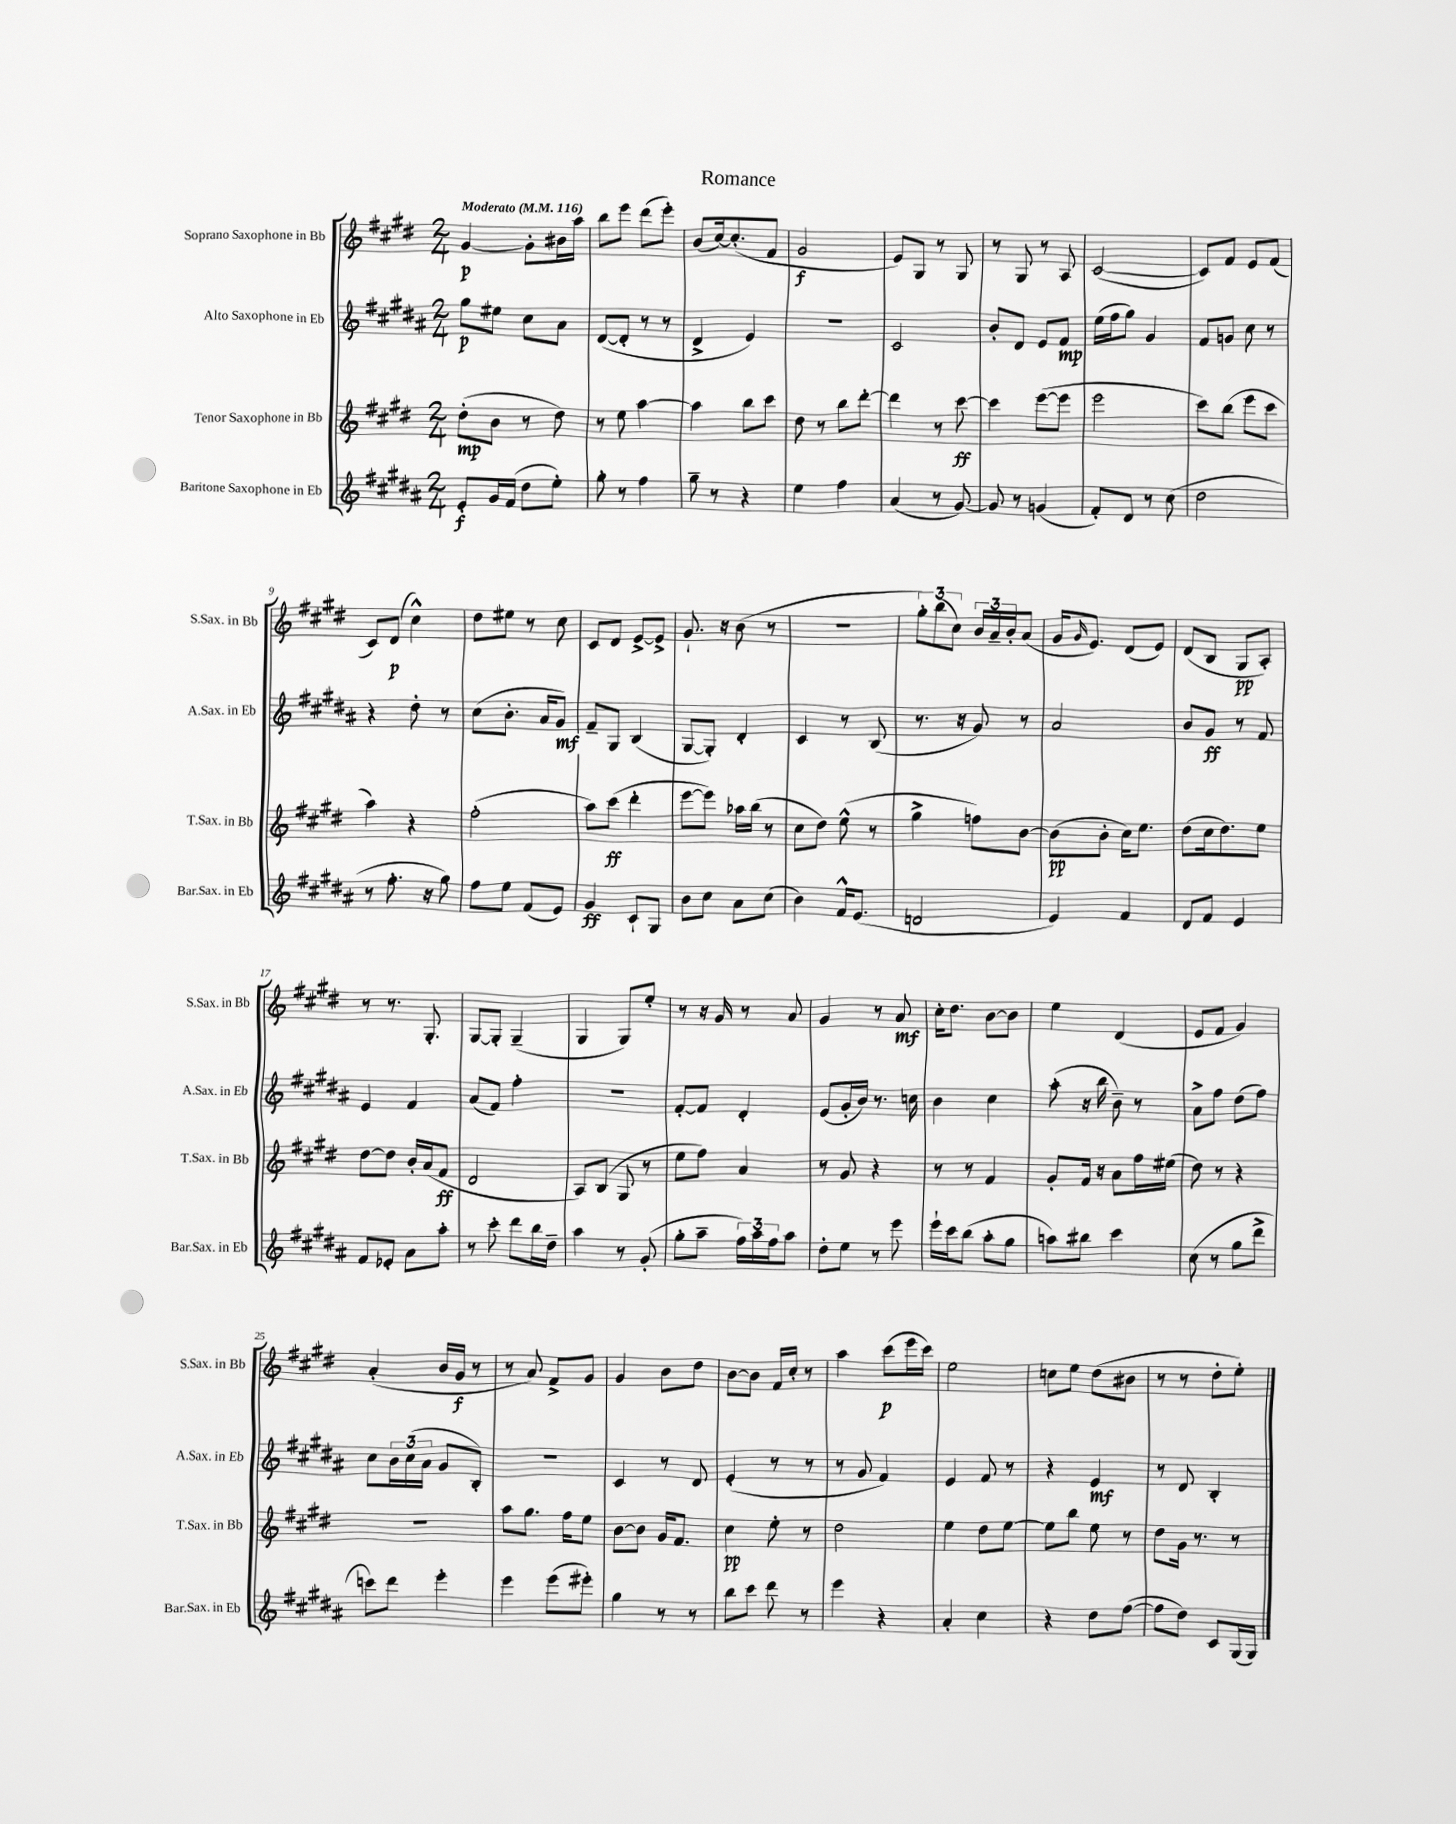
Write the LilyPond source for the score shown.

\header { title = "Romance" }
<<
\new StaffGroup <<
\new Staff = "s0" \with { instrumentName = "Soprano Saxophone in Bb" shortInstrumentName = "S.Sax. in Bb" } {
    \clef treble \key e \major \numericTimeSignature \time 2/4 \tempo "Moderato" 4 = 116
    gis'4~\p gis'8-. bis'16 a''16 |
    b''8 e'''8 dis'''8( e'''8-.) |
    b'8( cis''16~) cis''8.-.( fis'8 |
    gis'2\f |
    e'8) gis8 r8 gis8 |
    r8 gis8 r8 a8 |
    cis'2~( |
    cis'8) fis'8 e'8 fis'8( |
    cis'8) dis'8\p( cis''4-^) |
    dis''8 eis''8 r8 cis''8 |
    cis'8 dis'8 e'8~-> e'8-> |
    gis'8.-! r16 b'8( r8 |
    r2 |
    \tuplet 3/2 { gis''8-.) b''8( cis''8) } \tuplet 3/2 { b'16 a'16-- b'16-. } a'8( |
    gis'16 \grace { gis'16 } e'8.) dis'8( e'8) |
    dis'8( b8 gis8\pp a8-.) |
    r8 r8. gis8.-. |
    gis8~ gis8-. gis4--( |
    gis4 gis8) e''8-. |
    r8 r16 gis'16 r8 a'8 |
    gis'4 r8 a'8\mf |
    cis''16-. dis''8. b'8~ b'8 |
    e''4 dis'4( |
    e'8 fis'8 gis'4) |
    a'4-.( b'16 gis'16\f r8 |
    r8 a'8) fis'8-> gis'8 |
    gis'4 b'8 dis''8 |
    b'8~ b'8 fis'16 cis''16-. r8 |
    a''4 cis'''8\p( e'''16 cis'''16) |
    e''2 |
    c''8 e''8 dis''8( bis'8 |
    r8 r8 dis''8-. e''8-.) \bar "|." |
}
\new Staff = "s1" \with { instrumentName = "Alto Saxophone in Eb" shortInstrumentName = "A.Sax. in Eb" } {
    \clef treble \key b \major \numericTimeSignature \time 2/4
    gis''8\p eis''8 cis''8 ais'8 |
    dis'8~( dis'8-. r8 r8 |
    dis'4-> e'4) |
    R2 |
    cis'2 |
    b'8-. dis'8 e'8 fis'8\mp |
    e''16( fis''16 gis''8) gis'4 |
    fis'8 g'8 cis''8 r8 |
    r4 dis''8-. r8 |
    cis''8( b'8.-. ais'16 gis'8\mf) |
    fis'8-- gis8 b4( |
    gis8~ gis8-.) dis'4-. |
    cis'4 r8 b8( |
    r8. r16 gis'8) r8 |
    ais'2 |
    b'8 gis'8\ff r8 fis'8 |
    e'4 fis'4 |
    ais'8( fis'8) fis''4-. |
    r2 |
    fis'8~-. fis'8 dis'4-. |
    e'8( gis'16-. b'16) r8. c''16 |
    b'4 cis''4 |
    ais''8-.( r16 b''16 b'8--) r8 |
    ais'8-> fis''8 dis''8( fis''8) |
    cis''8 \tuplet 3/2 { b'16 cis''16( ais'16 } gis'8 b8-.) |
    R2 |
    cis'4 r8 dis'8 |
    e'4-.( r8 r8 |
    r8 gis'8 fis'4) |
    e'4 fis'8 r8 |
    r4 e'4\mf |
    r8 dis'8 b4-. \bar "|." |
}
\new Staff = "s2" \with { instrumentName = "Tenor Saxophone in Bb" shortInstrumentName = "T.Sax. in Bb" } {
    \clef treble \key e \major \numericTimeSignature \time 2/4
    dis''8-.\mp( b'8 r8 dis''8) |
    r8 e''8 a''4~ |
    a''4 b''8 cis'''8 |
    dis''8 r8 b''8 dis'''8~-. |
    dis'''4 r8 cis'''8~\ff |
    cis'''4 e'''8~( e'''8 |
    e'''2 |
    cis'''8) b''8( e'''8 cis'''8 |
    a''4) r4 |
    fis''2-.( |
    a''8) cis'''8\ff( dis'''4-. |
    e'''8~ e'''8) aes''16 b''16( r8 |
    cis''8 dis''8) e''8-^( r8 |
    gis''4-> f''8) b'8~ |
    b'8\pp( b'8-. cis''16) e''8. |
    dis''8( cis''16 dis''8.) e''8 |
    dis''8~ dis''8 b'16-. a'16( fis'8\ff |
    dis'2 |
    a8) b8( gis8 r8 |
    e''8 fis''8) a'4 |
    r8 gis'8 r4 |
    r8 r8 fis'4 |
    gis'8-. fis'16 r16 a'8 fis''16 eis''16( |
    dis''8) r8 r4 |
    r2 |
    a''8 gis''8. fis''16 e''8 |
    b'8~ b'8 gis'16 fis'8. |
    cis''4\pp e''8-. r8 |
    dis''2 |
    e''4 dis''8 e''8~ |
    e''8 b''8 e''8 r8 |
    dis''8 gis'16 r8. r8 \bar "|." |
}
\new Staff = "s3" \with { instrumentName = "Baritone Saxophone in Eb" shortInstrumentName = "Bar.Sax. in Eb" } {
    \clef treble \key b \major \numericTimeSignature \time 2/4
    e'8-.\f gis'16 fis'16( dis''8 e''8-.) |
    gis''8-. r8 fis''4 |
    gis''8-- r8 r4 |
    e''4 fis''4 |
    ais'4( r8 gis'8~) |
    gis'8 r8 g'4( |
    fis'8-.) dis'8 r8 cis''8( |
    dis''2 |
    r8 fis''8.-. r16 gis''8) |
    fis''8 e''8 fis'8( e'8) |
    gis'4\ff cis'8-! gis8 |
    b'8 cis''8 ais'8 cis''8( |
    b'4) fis'16-^ e'8.( |
    d'2 |
    e'4) fis'4 |
    dis'8 fis'8 e'4 |
    fis'8 ees'8-. ais'8 ais''8-. |
    r8 cis'''8-. dis'''8 b''16 dis''16-- |
    ais''4 r8 gis'8-.( |
    gis''8-. ais''8-- \tuplet 3/2 { fis''16) ais''16 fis''16 } ais''8 |
    dis''8-. e''8 r8 e'''8 |
    e'''16-! cis'''16 b''8( ais''8-. gis''8 |
    a''8) bis''8 cis'''4 |
    cis''8( r8 gis''8 dis'''8-> |
    c'''8) dis'''8 e'''4-. |
    e'''4 e'''8( eis'''8-.) |
    gis''4 r8 r8 |
    b''8 cis'''8 dis'''8 r8 |
    e'''4 r4 |
    ais'4-. cis''4 |
    r4 dis''8 fis''8~( |
    fis''8 dis''8) cis'8 gis16( gis16) \bar "|." |
}
>>
>>
